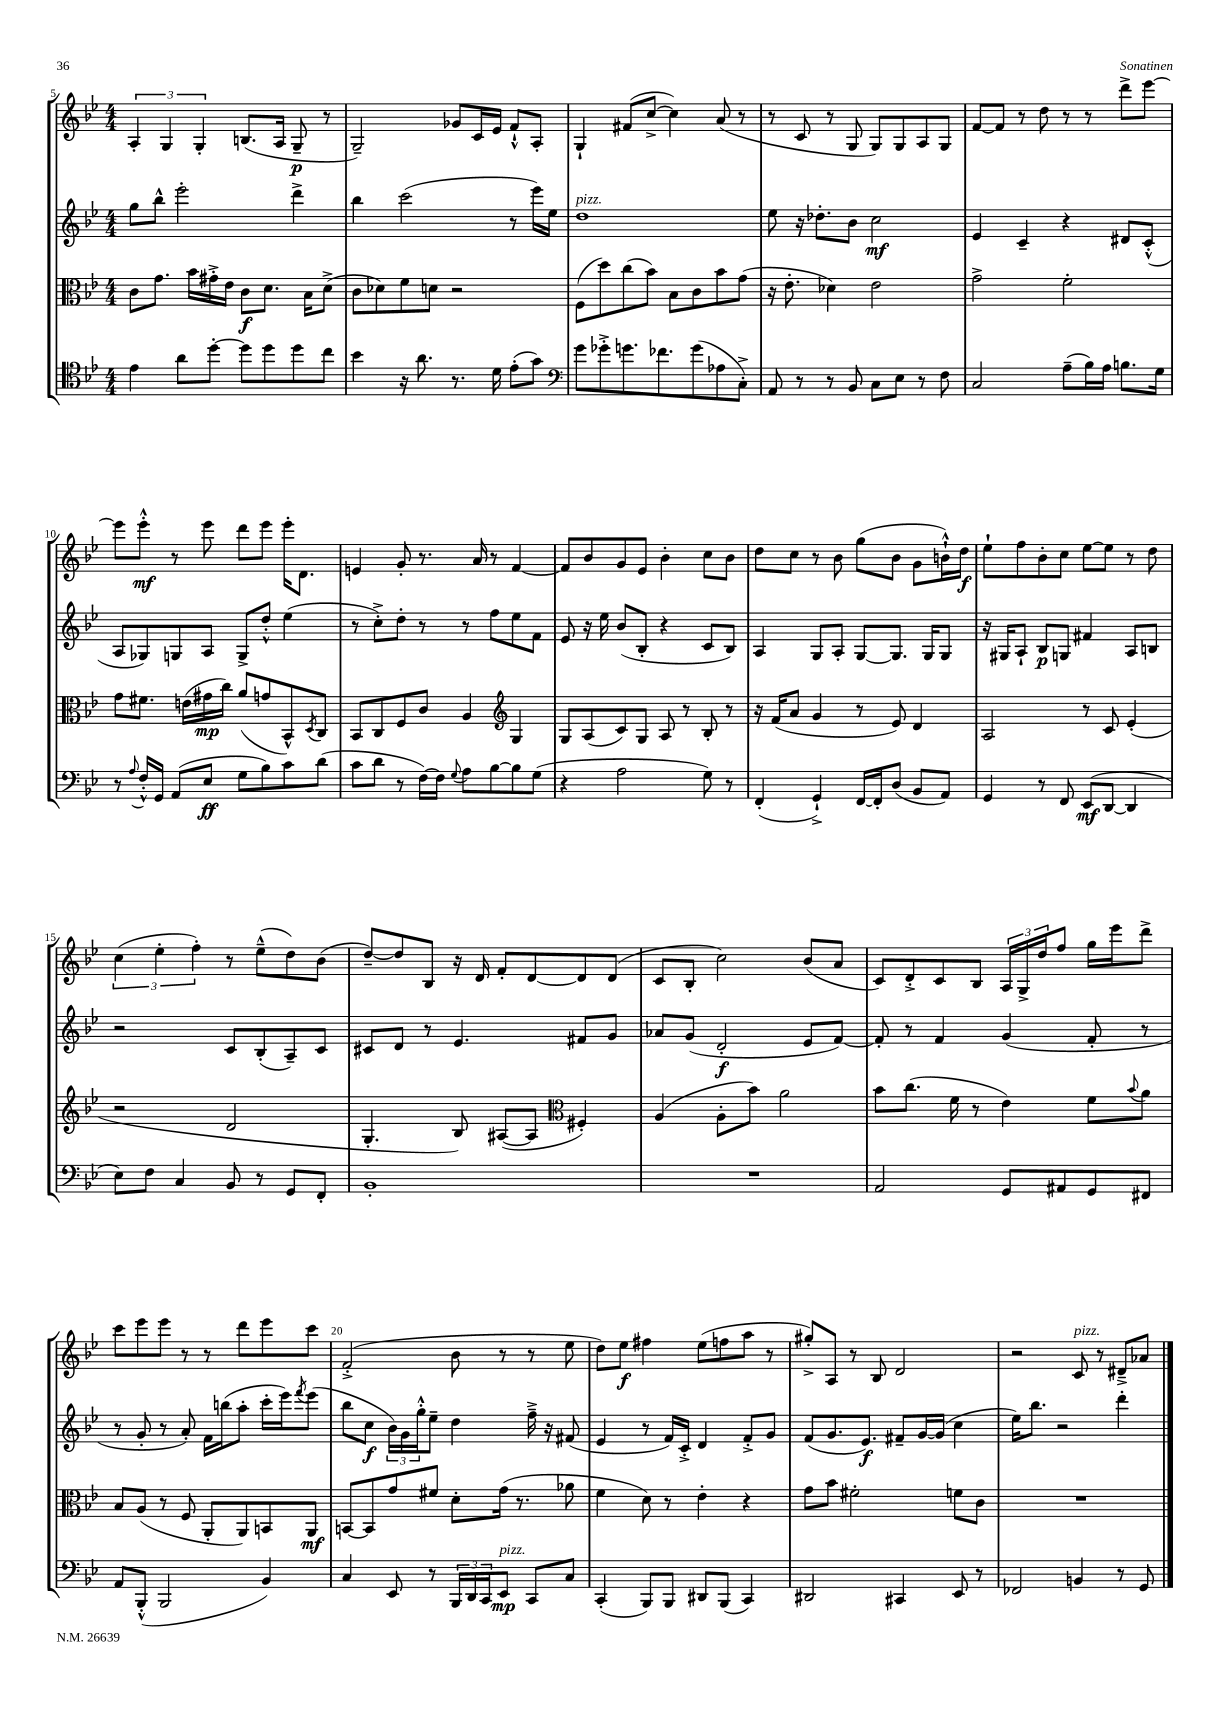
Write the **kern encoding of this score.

**kern	**kern	**kern	**kern
*staff4	*staff3	*staff2	*staff1
*clefC4	*clefC3	*clefG2	*clefG2
*k[b-e-]	*k[b-e-]	*k[b-e-]	*k[b-e-]
*M4/4	*M4/4	*M4/4	*M4/4
4e-	8c	8gg	6A'
.	8.g	8bb-^^	.
.	.	.	6G
8a	.	2eee-'	.
.	16b-	.	.
.	.	.	6G'
[8dd'	16g#'^	.	.
.	16e-	.	.
8dd]	8c	.	(8.B
8dd	8.d	.	.
.	.	.	16A
8dd	.	4ddd^	8G~
.	16B-	.	.
8cc	(8d^	.	8r
=	=	=	=
4b-	8c	4bb-	2G~)
.	8d-)	.	.
16r	8f	(2ccc	.
8.a	.	.	.
.	8d	.	.
8.r	2r	.	8g-
.	.	.	16c
16d	.	.	16e-
(8e-'	.	8r	8f`^^
8g)	.	16eee-)	8A'
.	.	16ee-	.
=	=	=	=
*clefF4	*	*	*
8g	(8F	1dd	4G`
8g-'^	8dd)	.	.
8.g	(8cc	.	(8f#
.	8b-)	.	[8cc^
8.f-	.	.	.
.	8B-	.	4cc])
(8g	8c	.	.
8A-	8b-	.	(8a
8C'^)	(8g	.	8r
=	=	=	=
8AA	16r	8ee-	8r
.	8.e-'	.	.
8r	.	16r	8c
.	.	8.dd-'	.
8r	4d-)	.	8r
8BB-	.	8b-	8G
8C	2e-	2cc	8G)
8E-	.	.	8G
8r	.	.	8A
8F	.	.	8G
=	=	=	=
2C	2g^	4e-	[8f
.	.	.	8f]
.	.	4c~	8r
.	.	.	8dd
(8A~	2f'	4r	8r
16B-)	.	.	8r
16A	.	.	.
8.B	.	8d#	8ddd^
.	.	(8c'^^	[8eee-
16G	.	.	.
=	=	=	=
8r	8g	8A	8eee-]
8qqA	.	.	.
16F'^^	8.f#	8G-)	8eee-'^^
16GG	.	.	.
(8AA	.	8G	8r
.	(16e	.	.
8E-	16g#	8A	8eee-
.	16cc)	.	.
8G	(8a	8G^	8ddd
8B-)	8g	8dd'^^	8eee-
8c	8BB-^^)	(4ee-	16eee-'
.	.	.	8.d
.	8qD	.	.
(8d	8C	.	.
=	=	=	=
8c	8BB-	8r	4e
8d	8C	8cc'^)	.
8r	8F	8dd'	8g'
[16F)	8c	8r	8.r
16F]	.	.	.
8qqG	.	.	.
8A	4A	8r	.
.	.	.	16a
[8B-	.	8ff	8r
*	*clefG2	*	*
8B-]	4G	8ee-	[4f
(8G	.	8f	.
=	=	=	=
4r	8G	8e-	8f]
.	(8A	16r	8b-
.	.	16ee-	.
2A	8c)	(8b-	8g
.	8G	8B-'	8e-
.	8A	4r	4b-'
.	8r	.	.
8G)	8B-'	8c	8cc
8r	8r	8B-)	8b-
=	=	=	=
(4FF'	16r	4A	8dd
.	(16f	.	.
.	8a	.	8cc
4GG`^)	4g	8G	8r
.	.	8A'	8b-
[16FF	8r	[8G	(8gg
16FF']	.	.	.
(8D	8e-)	8.G]	8b-
8BB-	4d	.	8g
.	.	16G	.
8AA)	.	8G	16b`^^)
.	.	.	16dd
=	=	=	=
4GG	2A	16r	8ee-`
.	.	16G#	.
.	.	8A`	8ff
8r	.	8B-	8b-'
8FF	.	8G	8cc
(8EE-	8r	4f#	[8ee-
[8DD	8c	.	8ee-]
4DD]	(4e-'	8A	8r
.	.	8B	8dd
=	=	=	=
8E-)	2r	2r	(6cc
8F	.	.	.
.	.	.	6ee-'
4C	.	.	.
.	.	.	6ff')
8BB-	2d	8c	8r
8r	.	(8B-'	(8ee-~^^
8GG	.	8A~)	8dd)
8FF'	.	8c	(8b-
=	=	=	=
1BB-'	4.G'	8c#	[8dd~)
.	.	8d	8dd]
.	.	8r	8B-
.	8B-)	4.e-	16r
.	.	.	16d
.	([8A#	.	8f'
.	8A#]	.	[8d
*	*clefC3	*	*
.	4F#')	8f#	8d]
.	.	8g	(8d
=	=	=	=
1r	(4A	8a-	8c
.	.	(8g	8B-'
.	8A'	2d'	2cc)
.	8b-)	.	.
.	2a	.	.
.	.	8e-	(8b-
.	.	[8f)	8a
=	=	=	=
2AA	8b-	8f']	8c)
.	(8.cc	8r	8d'^
.	.	4f	8c
.	16f	.	.
.	8r	.	8B-
8GG	4e-)	(4g	24A
.	.	.	24G^
.	.	.	24dd
8AA#	.	.	8ff
8GG	8f	8f'	16gg
.	.	.	16eee-
.	8qqb-	.	.
8FF#	8a	8r	8ddd^
=	=	=	=
8AA	8B-	8r	8ccc
(8BBB-'^^	(8A	8g'	8eee-
2BBB-	8r	8r	8eee-
.	8F	8a')	8r
.	8AA'	16f	8r
.	.	(16bb	.
.	8AA)	8aa'	8ddd
4BB-)	8BB	16ccc'	8eee-
.	.	16eee-)	.
.	.	8qfff	.
.	8AA	(8eee-	8ccc
=	=	=	=
4C	[8BB	8bb-	(2f'^
.	8BB]	8cc	.
8EE-	8g	24b-)	.
.	.	24g	.
.	.	24gg'^^	.
8r	8f#	8ee-~	.
24BBB-	8d'	4dd	8b-
24DD	.	.	.
24CC	.	.	.
8EE-	(16g	.	8r
.	8.r	.	.
8CC	.	16ff~^	8r
.	.	16r	.
8C	8a-	(8f#	8ee-
=	=	=	=
(4CC'	4f	4e-	8dd)
.	.	.	8ee-
8BBB-)	8d)	8r	4ff#
8BBB-	8r	16f)	.
.	.	16c'^	.
8DD#	4e-'	4d	(8ee-
(8BBB-	.	.	8ff
4CC)	4r	8f'^	8aa
.	.	8g	8r
=	=	=	=
2DD#	8g	(8f	8gg#'^)
.	8b-	8.g	8A
.	2f#'	.	8r
.	.	8.e-)	.
.	.	.	8B-
4CC#	.	8f#~	2d
.	.	[16g	.
.	.	(16g]	.
8EE-	8f	4cc	.
8r	8c	.	.
=	=	=	=
2FF-	1r	16ee-)	2r
.	.	8.bb-	.
.	.	2r	.
4BB	.	.	8c
.	.	.	8r
8r	.	4ddd'	8d#~^
8GG	.	.	8a-
==	==	==	==
*-	*-	*-	*-
